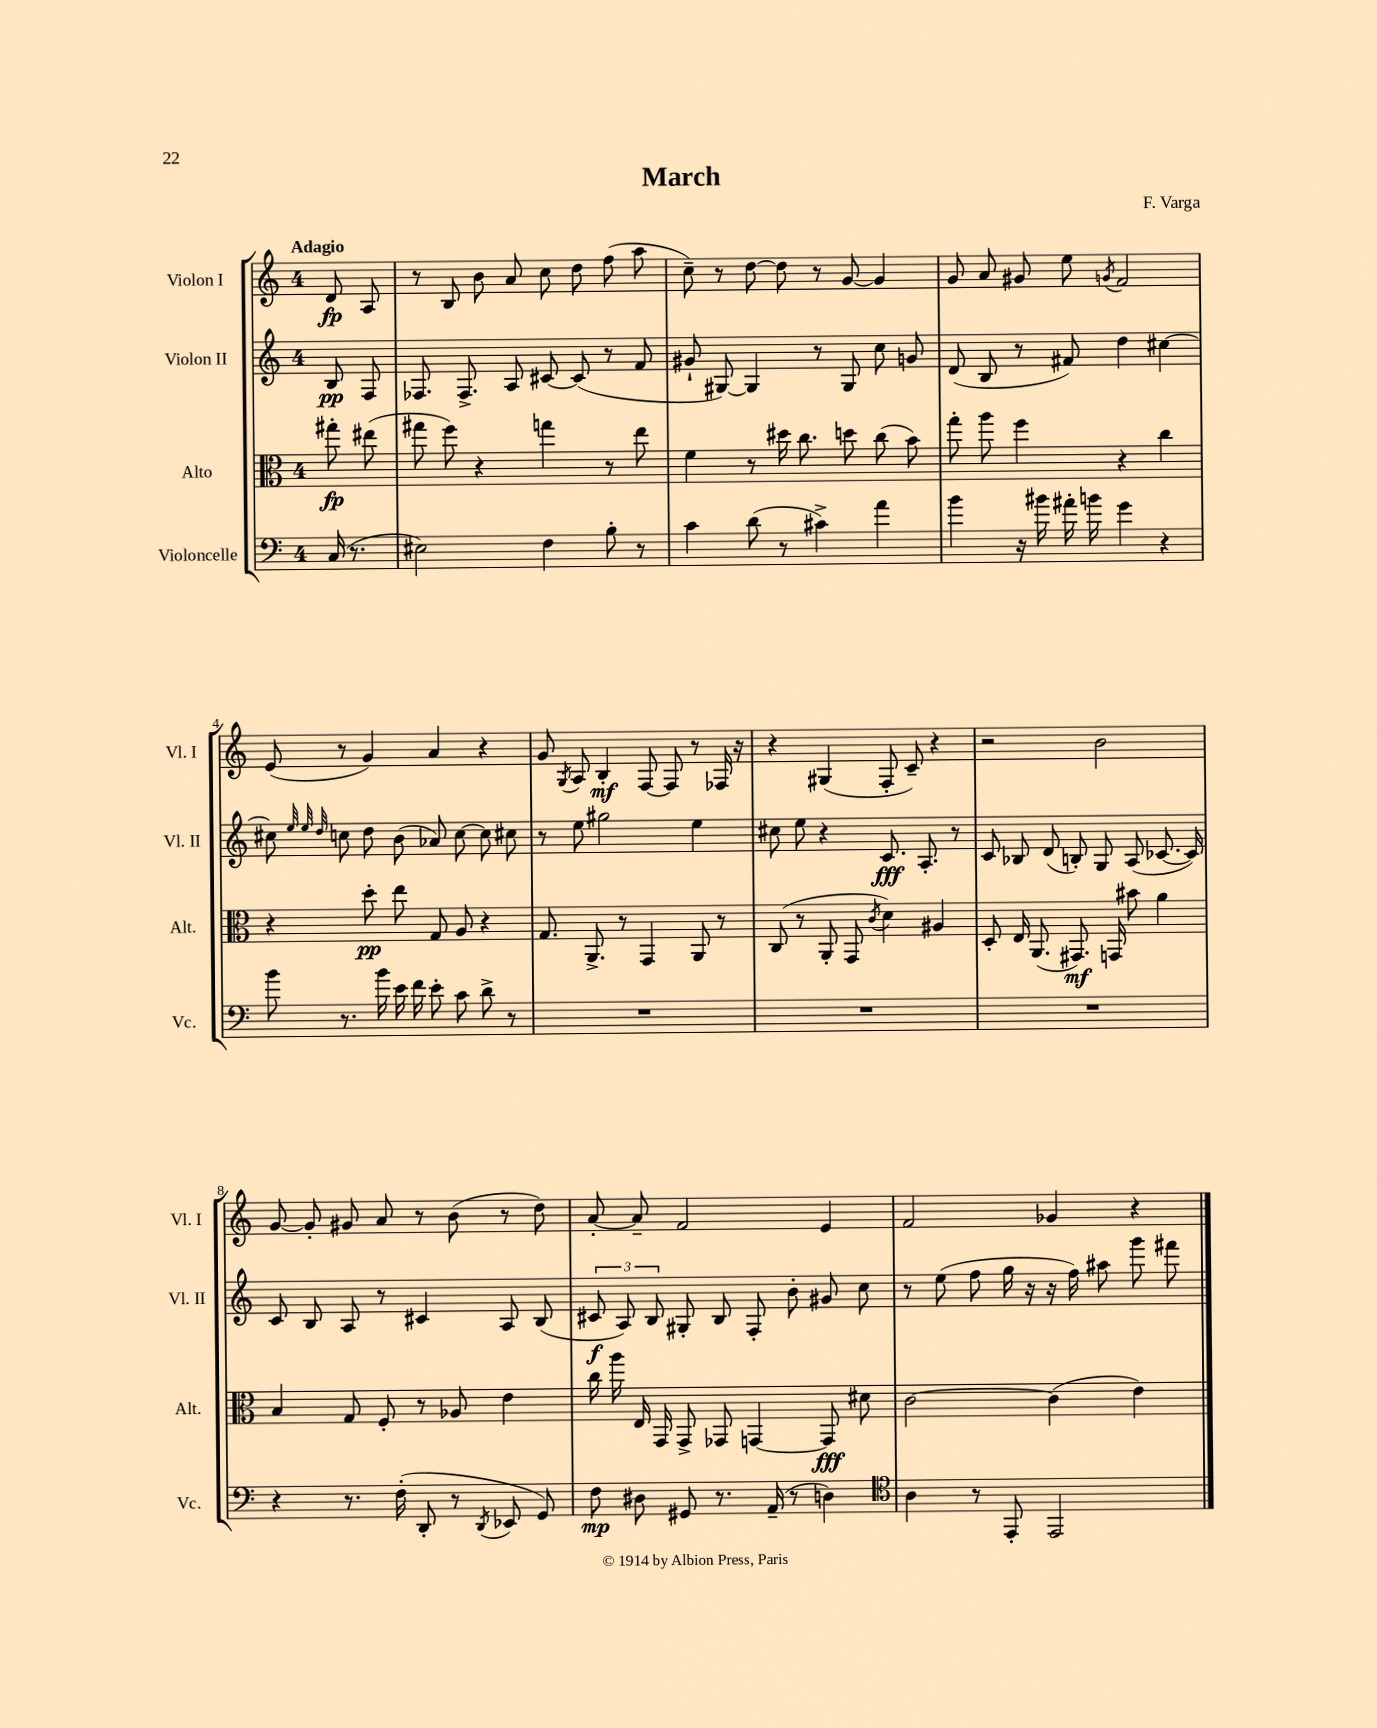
\header { title = "March" composer = "F. Varga" }
<<
\new StaffGroup <<
\new Staff = "s0" \with { instrumentName = "Violon I" shortInstrumentName = "Vl. I" } {
    \clef treble \key c \major \once \override Staff.TimeSignature.style = #'single-digit \time 4/4 \partial 4 \tempo "Adagio"
    \autoBeamOff d'8\fp a8 |
    r8 b8 b'8 a'8 c''8 d''8 f''8( a''8 |
    c''8--) r8 d''8~ d''8 r8 g'8~ g'4 |
    g'8 a'8 gis'8 e''8 \acciaccatura { g'8 } f'2 |
    e'8( r8 g'4) a'4 r4 |
    g'8 \acciaccatura { g8 } a8 b4-.\mf f8~ f8 r8 fes16 r16 |
    r4 gis4( f8-. c'8--) r4 |
    r2 b'2 |
    g'8~ g'8-. gis'8 a'8 r8 b'8( r8 d''8) |
    a'8~-. a'8-- f'2 e'4 |
    f'2 ges'4 r4 \bar "|." |
}
\new Staff = "s1" \with { instrumentName = "Violon II" shortInstrumentName = "Vl. II" } {
    \clef treble \key c \major \once \override Staff.TimeSignature.style = #'single-digit \time 4/4 \partial 4
    \autoBeamOff b8\pp f8 |
    fes8. fes8.-> a8 cis'8~ cis'8( r8 f'8 |
    gis'8-! gis8~) gis4 r8 gis8 c''8 g'8 |
    d'8( b8 r8 fis'8) d''4 cis''4~ |
    cis''8 \grace { e''32 e''32 d''32 } c''8 d''8 b'8( aes'8) c''8~ c''8 cis''8 |
    r8 e''8 gis''2 e''4 |
    cis''8 e''8 r4 c'8.\fff a8.-. r8 |
    c'8 bes8 d'8( b8-.) g8 a8( ces'8.~ ces'16) |
    c'8 b8 a8 r8 cis'4 a8 b8( |
    \tuplet 3/2 { cis'8\f a8) b8 } gis8-. b8 f8-. b'8-. gis'8 c''8 |
    r8 e''8( f''8 g''16 r16 r16 f''16) ais''8 g'''8 fis'''8 \bar "|." |
}
\new Staff = "s2" \with { instrumentName = "Alto" shortInstrumentName = "Alt." } {
    \clef alto \key c \major \once \override Staff.TimeSignature.style = #'single-digit \time 4/4 \partial 4
    \autoBeamOff gis''8-.\fp eis''8( |
    gis''8 f''8) r4 g''4 r8 e''8 |
    f'4 r8 dis''16 c''8. d''8 c''8( b'8) |
    g''8-. a''8 f''4 r4 c''4 |
    r4 d''8-.\pp e''8 g8 a8 r4 |
    g8. a,8.-> r8 g,4 a,8 r8 |
    c8( r8 a,8-. g,8 \acciaccatura { c'8 } d'4) ais4 |
    d8-. e16 a,8.( gis,8.\mf) g,16 bis'8 a'4 |
    b4 g8 f8-. r8 aes8 e'4 |
    c''16 a''16 e16 g,16 g,8-> ges,8 g,4~ g,8\fff dis'8 |
    c'2~ c'4( e'4) \bar "|." |
}
\new Staff = "s3" \with { instrumentName = "Violoncelle" shortInstrumentName = "Vc." } {
    \clef bass \key c \major \once \override Staff.TimeSignature.style = #'single-digit \time 4/4 \partial 4
    \autoBeamOff c16( r8. |
    eis2) f4 b8-. r8 |
    c'4 d'8( r8 cis'4->) a'4 |
    b'4 r16 bis'16 ais'16-. b'16 g'4 r4 |
    b'8 r8. b'16 e'16 f'16 e'8-. c'8 d'8-> r8 |
    R1 |
    R1 |
    R1 |
    r4 r8. f16-.( d,8-. r8 \acciaccatura { d,8 } ees,8 g,8) |
    f8\mp dis8 gis,8 r8. a,16--( r8 d4) |
    \clef tenor a4 r8 e,8-. e,2 \bar "|." |
}
>>
>>
